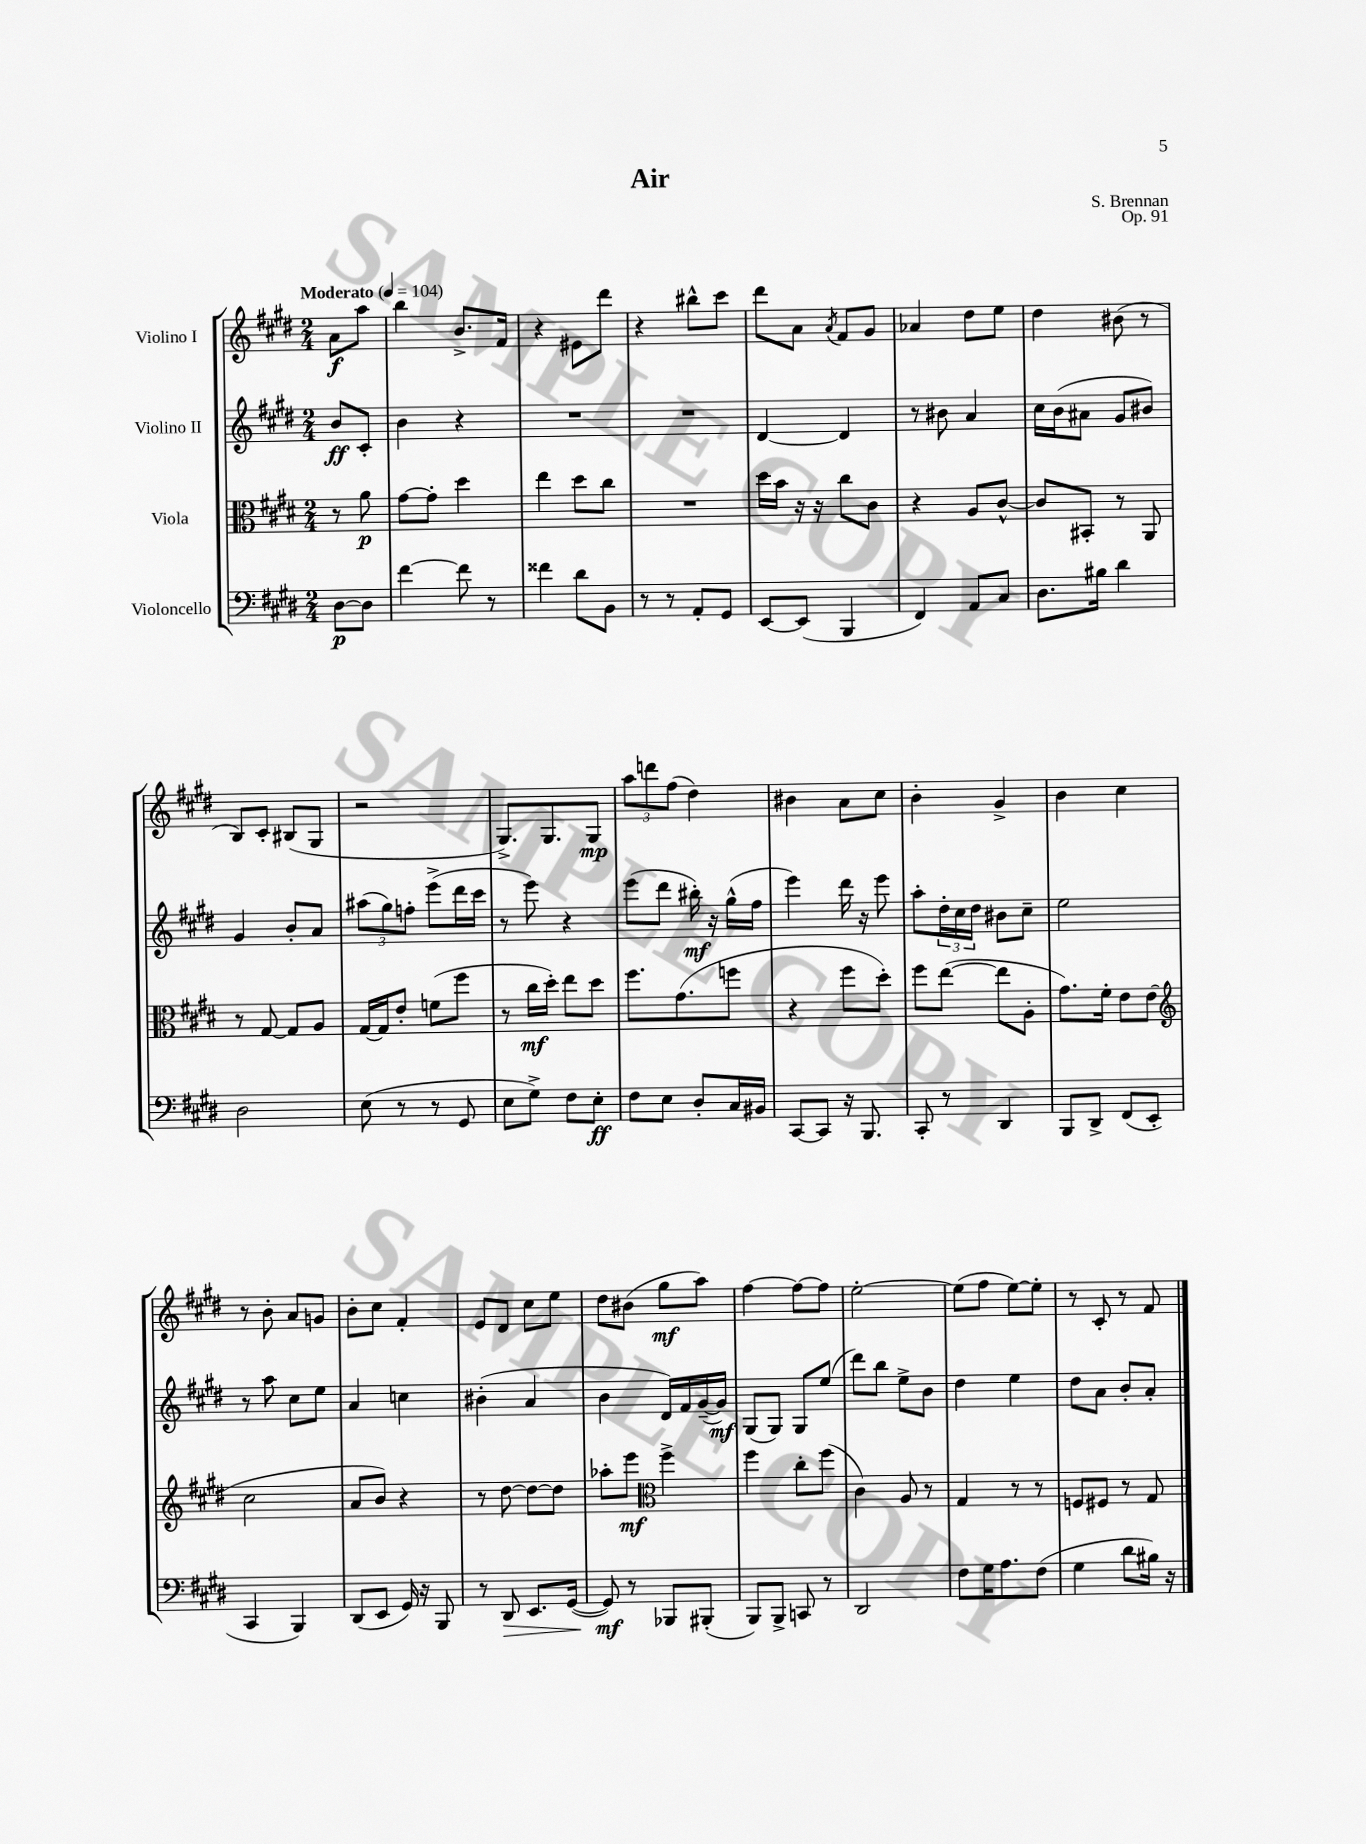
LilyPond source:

\header { title = "Air" composer = "S. Brennan" opus = "Op. 91" }
<<
\new StaffGroup <<
\new Staff = "s0" \with { instrumentName = "Violino I" } {
    \clef treble \key e \major \numericTimeSignature \time 2/4 \partial 4 \tempo "Moderato" 4 = 104
    a'8\f a''8 |
    b''4 b'8.-> fis'16 |
    r4 eis'8 dis'''8 |
    r4 bis''8-^ cis'''8 |
    dis'''8 a'8 \acciaccatura { a'8 } fis'8 gis'8 |
    aes'4 dis''8 e''8 |
    dis''4 bis'8( r8 |
    b8) cis'8-. bis8( gis8 |
    r2 |
    gis8.->) gis8. gis8\mp |
    \tuplet 3/2 { a''8 d'''8 fis''8( } dis''4) |
    bis'4 a'8 cis''8 |
    b'4-. gis'4-> |
    b'4 cis''4 |
    r8 b'8-. a'8 g'8 |
    b'8-. cis''8 fis'4-. |
    e'8 dis'8 cis''8 e''8 |
    dis''8 bis'8( gis''8\mf a''8) |
    fis''4~ fis''8~ fis''8 |
    e''2~-. |
    e''8( fis''8 e''8~) e''8-. |
    r8 cis'8-. r8 fis'8 \bar "|." |
}
\new Staff = "s1" \with { instrumentName = "Violino II" } {
    \clef treble \key e \major \numericTimeSignature \time 2/4 \partial 4
    b'8\ff cis'8-. |
    b'4 r4 |
    R2 |
    R2 |
    dis'4~ dis'4 |
    r8 bis'8 a'4 |
    cis''16 b'16( ais'8 gis'8 bis'8) |
    gis'4 b'8-. a'8 |
    \tuplet 3/2 { ais''8( gis''8) f''8-. } e'''8->( dis'''16 cis'''16 |
    r8 e'''8) r4 |
    e'''8( dis'''8 bis''16-.\mf) r16 gis''16-^( fis''16 |
    e'''4) dis'''16 r16 e'''8 |
    a''8-. \tuplet 3/2 { dis''16-. cis''16 dis''16 } bis'8 cis''8-- |
    e''2 |
    r8 a''8 cis''8 e''8 |
    a'4 c''4 |
    bis'4-.( a'4 |
    b'4 dis'16) fis'16 gis'16~--( gis'16\mf) |
    gis8( gis8) gis8 e''8( |
    dis'''8) b''8 e''8-> b'8 |
    dis''4 e''4 |
    dis''8 a'8 b'8-. a'8-. \bar "|." |
}
\new Staff = "s2" \with { instrumentName = "Viola" } {
    \clef alto \key e \major \numericTimeSignature \time 2/4 \partial 4
    r8 a'8\p |
    gis'8~ gis'8-. dis''4 |
    e''4 dis''8 cis''8 |
    R2 |
    dis''16 b'16 r16 r16 cis''8 cis'8 |
    r4 a8 cis'8~-^ |
    cis'8 bis,8-. r8 a,8 |
    r8 gis8~ gis8 a8 |
    gis16~ gis16 e'8-. f'8( fis''8 |
    r8 cis''16\mf dis''16-.) e''8 dis''8 |
    fis''8. gis'8.( f''8 |
    r4 fis''8 dis''8-.) |
    fis''8 e''8~( e''8 a8-. |
    gis'8.) fis'16-. e'8 e'8( |
    \clef treble cis''2 |
    a'8 b'8) r4 |
    r8 dis''8~ dis''8~ dis''8 |
    aes''8-. e'''8\mf \clef alto fis''4-> |
    fis''4 cis''8-. fis''8( |
    cis'4) a8 r8 |
    gis4 r8 r8 |
    f8 fis8 r8 gis8 \bar "|." |
}
\new Staff = "s3" \with { instrumentName = "Violoncello" } {
    \clef bass \key e \major \numericTimeSignature \time 2/4 \partial 4
    dis8~\p dis8 |
    fis'4~ fis'8 r8 |
    fisis'4 dis'8 b,8 |
    r8 r8 a,8-. gis,8 |
    e,8~ e,8( b,,4 |
    fis,4) a,8 cis8 |
    dis8. bis16 dis'4 |
    dis2 |
    e8( r8 r8 gis,8 |
    e8 gis8->) fis8 e8-.\ff |
    fis8 e8 dis8-. cis16 bis,16 |
    cis,8~ cis,8 r16 b,,8. |
    cis,8-. r8 dis,4 |
    b,,8 dis,8-> fis,8( e,8-. |
    cis,4 b,,4) |
    dis,8( e,8 gis,16) r16 b,,8 |
    r8 dis,8\> e,8. gis,16~( |
    gis,8\mf\!) r8 bes,,8 bis,,8-.( |
    b,,8) b,,8-> c,8 r8 |
    dis,2 |
    fis8 gis16 a8. fis8( |
    gis4 dis'8 bis16) r16 \bar "|." |
}
>>
>>
\layout { \context { \Score \remove "Bar_number_engraver" } }
